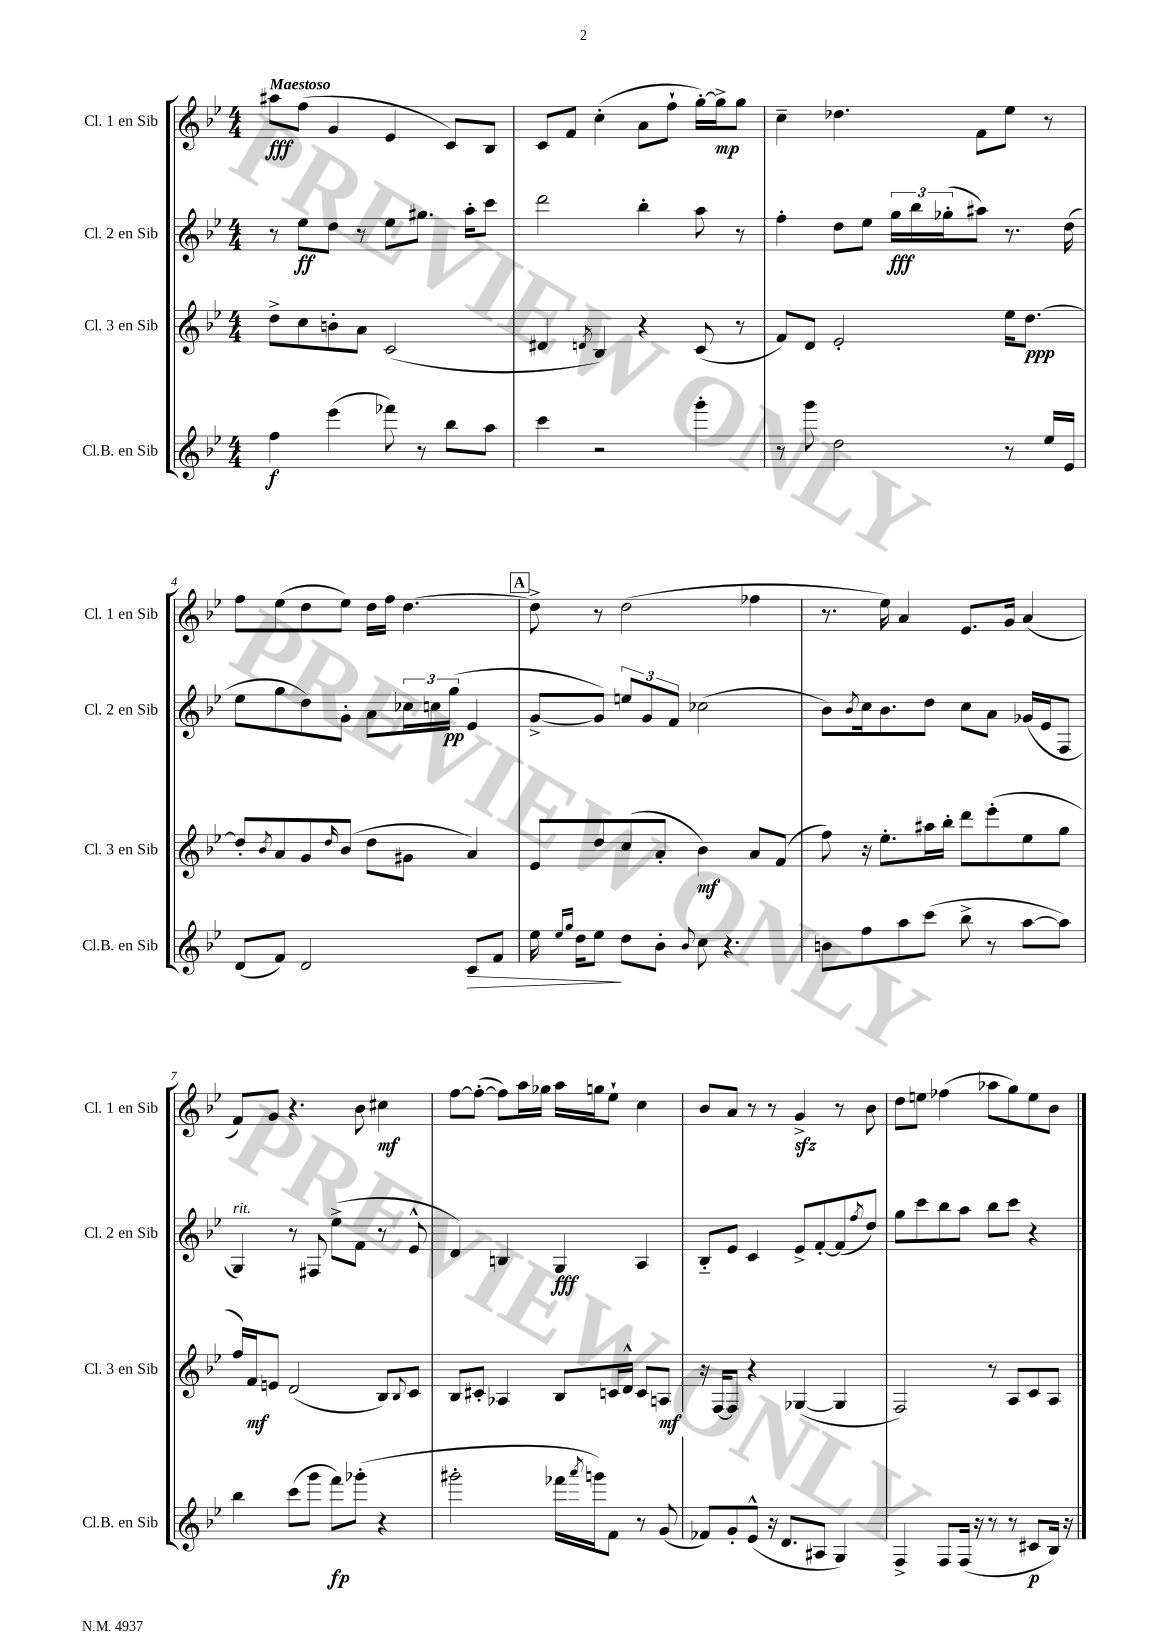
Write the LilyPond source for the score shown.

<<
\new StaffGroup <<
\new Staff = "s0" \with { instrumentName = "Cl. 1 en Sib" shortInstrumentName = "Cl. 1 en Sib" } {
    \clef treble \key bes \major \numericTimeSignature \time 4/4 \tempo "Maestoso"
    ais''8\fff f''8( g'4 ees'4 c'8) bes8 |
    c'8 f'8 c''4-.( a'8 f''8-! g''16~-.) g''16->\mp g''8 |
    c''4-- des''4. f'8 ees''8 r8 |
    f''8 ees''8( d''8 ees''8) d''16 f''16 d''4.~ |
    \mark \markup { \box "A" } d''8-> r8 d''2( fes''4 |
    r8. ees''16) a'4 ees'8. g'16 a'4( |
    f'8) g'8 r4. bes'8 cis''4\mf |
    f''8~ f''8~-.( f''8) a''16 ges''16 a''16 g''16 ees''8-! c''4 |
    bes'8 a'8 r8 r8 g'4->\sfz r8 bes'8 |
    d''8 e''8 fes''4( aes''8 g''8) e''8 bes'8 \bar "|." |
}
\new Staff = "s1" \with { instrumentName = "Cl. 2 en Sib" shortInstrumentName = "Cl. 2 en Sib" } {
    \clef treble \key bes \major \numericTimeSignature \time 4/4
    r8 ees''8\ff d''8 r8 ees''8 gis''8. a''16-. c'''8 |
    d'''2 bes''4-. a''8 r8 |
    f''4-. d''8 ees''8 \tuplet 3/2 { g''16\fff bes''16 ges''16-.( } ais''8) r8. d''16( |
    ees''8 g''8 d''8) g'8-. a'8 \tuplet 3/2 { ces''16 c''16 g''16\pp( } ees'4 |
    \mark \markup { \box "A" } g'8~-> g'8) \tuplet 3/2 { e''8 g'8 f'8 } ces''2( |
    bes'8) \acciaccatura { bes'8 } c''16 bes'8. d''8 c''8 a'8 ges'16( ees'16 f8 |
    g4^\markup { \italic "rit." }) r8 fis8 ees''8->( f'8 r8 ees'8-^ |
    d'4) b4 g4\fff a4 |
    bes8-_ ees'8 c'4 ees'8-> f'8~-. f'8( \acciaccatura { f''8 } d''8) |
    g''8 c'''8 bes''8 a''8 bes''8 c'''8 r4 \bar "|." |
}
\new Staff = "s2" \with { instrumentName = "Cl. 3 en Sib" shortInstrumentName = "Cl. 3 en Sib" } {
    \clef treble \key bes \major \numericTimeSignature \time 4/4
    d''8-> c''8 b'8-. a'8 c'2( |
    dis'4 \acciaccatura { d'8 } bes4) r4 c'8( r8 |
    f'8) d'8 ees'2-. ees''16 d''8.~\ppp |
    d''8-. \acciaccatura { bes'8 } a'8 g'8 \grace { d''16 } bes'8( d''8 gis'8 a'4) |
    \mark \markup { \box "A" } ees'8 d''8 c''8( a'8-. bes'4\mf) a'8 f'8( |
    f''8) r16 ees''8.-. ais''16 bes''16-. d'''8 ees'''8-.( ees''8 g''8 |
    f''16) f'16\mf e'8 d'2( bes8) \appoggiatura { bes8 } c'8 |
    bes8 cis'8-. aes4 bes8 c'16 d'16-^ c'8 a8\mf |
    r16 f16~ f8 r4 ges4~( ges4 |
    f2) r8 a8 c'8 a8 \bar "|." |
}
\new Staff = "s3" \with { instrumentName = "Cl.B. en Sib" shortInstrumentName = "Cl.B. en Sib" } {
    \clef treble \key bes \major \numericTimeSignature \time 4/4
    f''4\f ees'''4( fes'''8) r8 bes''8 a''8 |
    c'''4 r2 g'''4-. |
    r8 g'''8 d''2 r8 ees''16 ees'16 |
    d'8( f'8) d'2 c'8\> f'8 |
    \mark \markup { \box "A" } ees''16 \grace { ees''16 g''16 } d''16 ees''8\! d''8 bes'8-. \appoggiatura { bes'8 } c''8 r4. |
    b'8 f''8 a''8 c'''8( bes''8-> r8 a''8~ a''8) |
    bes''4 c'''8( g'''8 f'''8\fp) ges'''8-.( r4 |
    gis'''2-. fes'''16 \acciaccatura { a'''8 } g'''16) f'8 r8 g'8( |
    fes'8) g'8-. ees'8-^( r16 d'8. ais8 g4) |
    f4-> f8 f16( r16 r8 r8 cis'8\p bes16) r16 \bar "|." |
}
>>
>>
